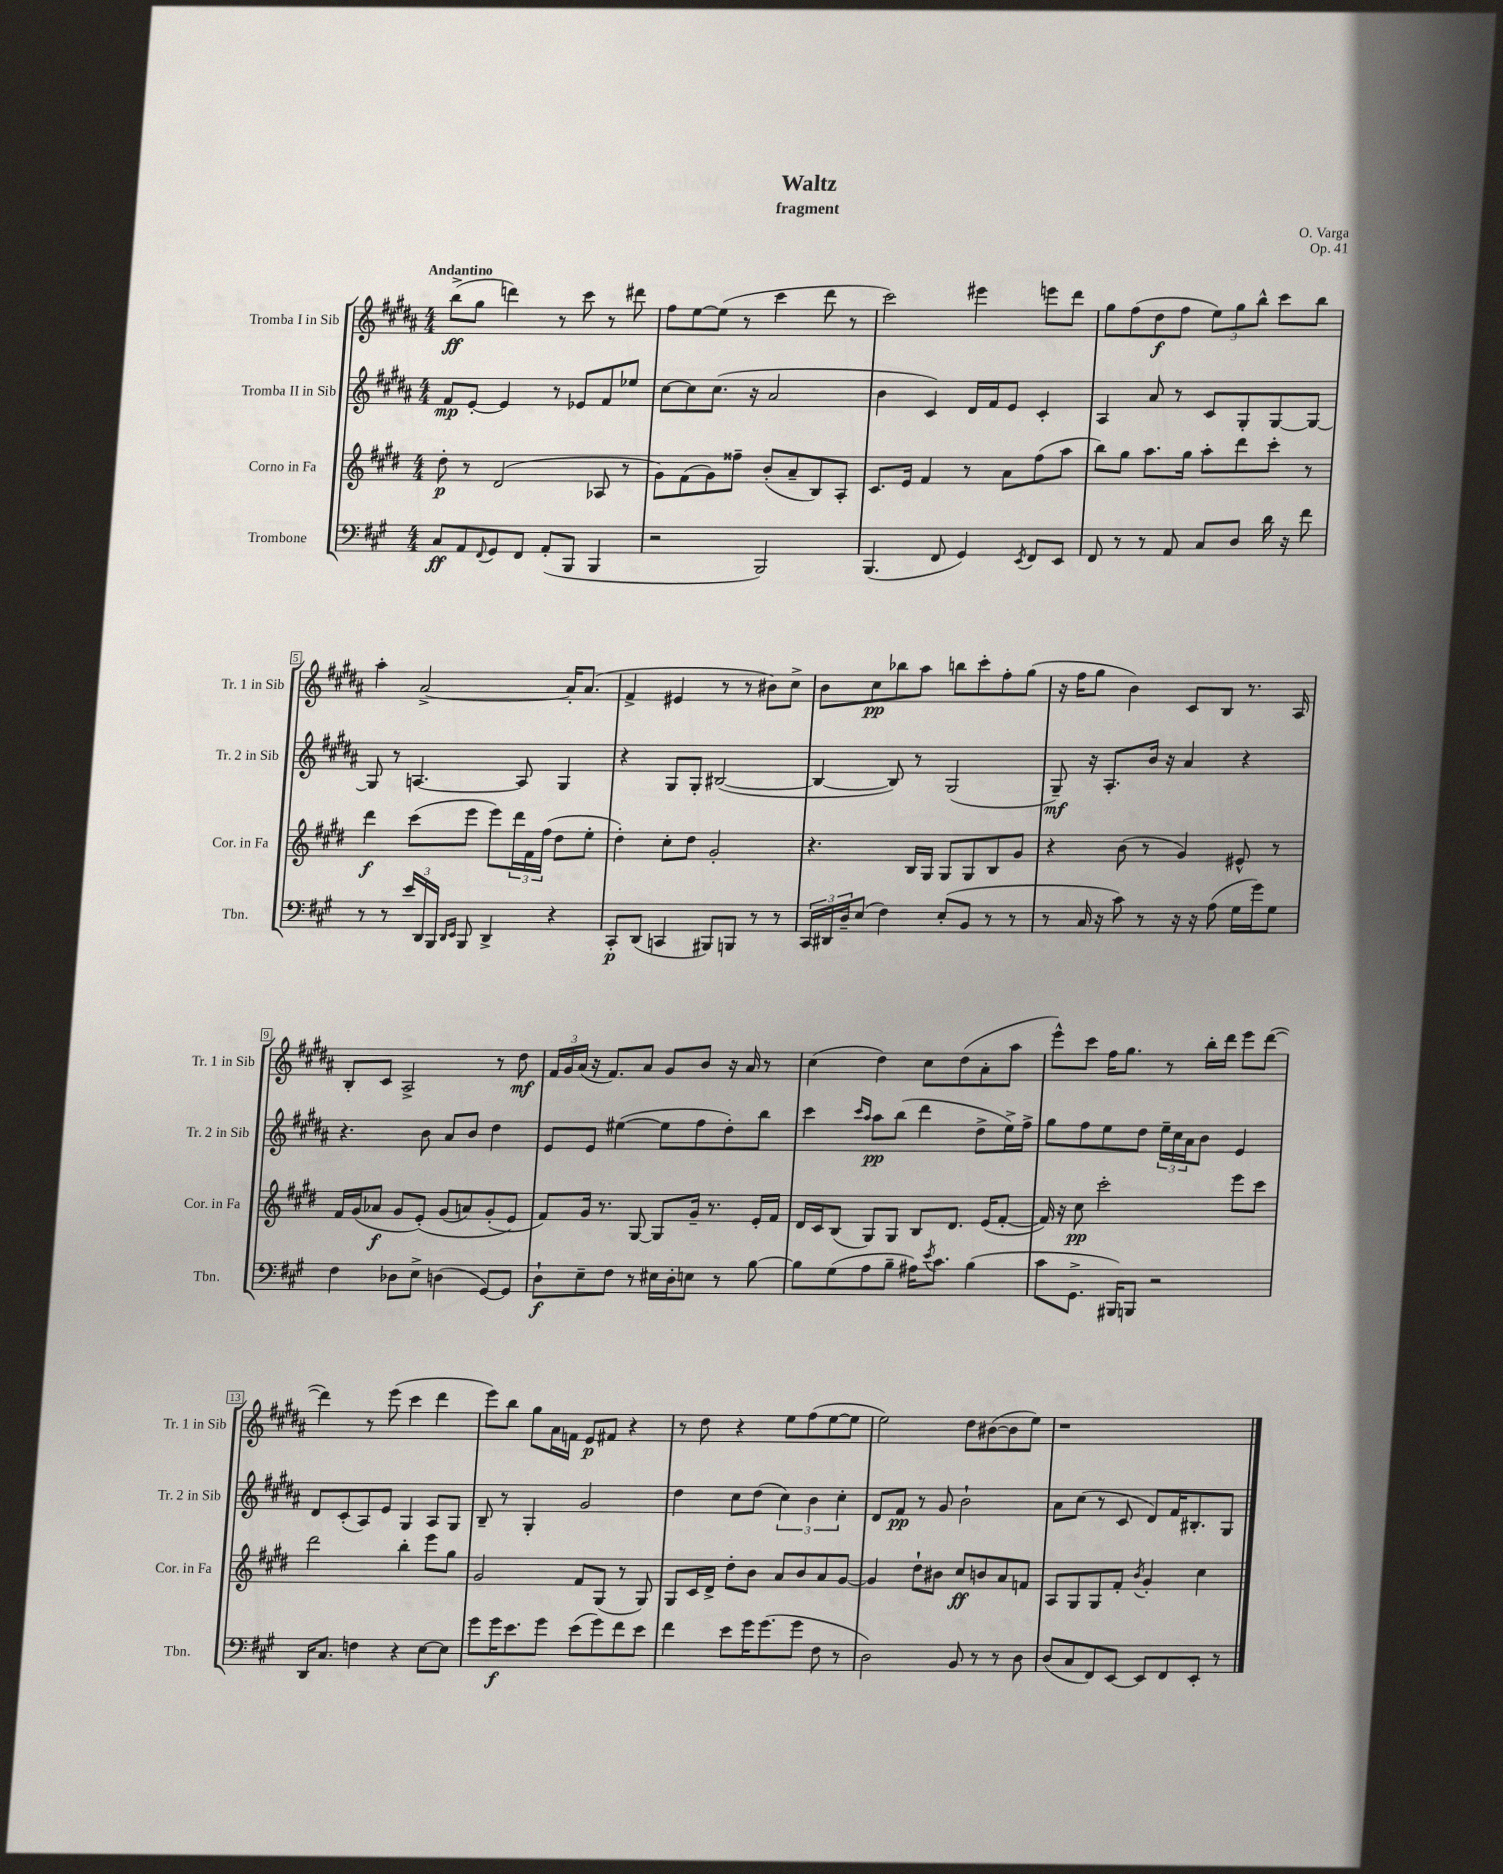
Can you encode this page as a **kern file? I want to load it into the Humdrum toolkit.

**kern	**dynam	**kern	**dynam	**kern	**dynam	**kern	**dynam
*part4	*part4	*part3	*part3	*part2	*part2	*part1	*part1
*staff4	*staff4	*staff3	*staff3	*staff2	*staff2	*staff1	*staff1
*I"Trombone	*	*I"Corno in Fa	*	*I"Tromba II in Sib	*	*I"Tromba I in Sib	*
*I'Tbn.	*	*I'Cor. in Fa	*	*I'Tr. 2 in Sib	*	*I'Tr. 1 in Sib	*
*clefF4	*	*clefG2	*	*clefG2	*	*clefG2	*
*k[f#c#g#]	*	*k[f#c#g#d#]	*	*k[f#c#g#d#a#]	*	*k[f#c#g#d#a#]	*
*M4/4	*	*M4/4	*	*M4/4	*	*M4/4	*
=1	=1	=1	=1	=1	=1	=1	=1
!	!	!	!	!	!	!LO:TX:a:B:t=Andantino	!
8C#/L	ff	8dd#'\	p	8f#/L	mp	(8bb^\L	ff
8AA/	.	8r	.	[8e'/J	.	8gg#\J	.
8qqFF#/	.	.	.	.	.	.	.
8GG#/	.	(2d#/	.	4e/]	.	4dddn\)	.
8FF#/J	.	.	.	.	.	.	.
(8AA'/L	.	.	.	8r	.	8r	.
8BBB/J	.	.	.	8e-X/L	.	8ccc#\	.
4BBB/	.	8A-X/	.	8f#/	.	8r	.
.	.	8r	.	8ee-X/J	.	8ddd#X\	.
=2	=2	=2	=2	=2	=2	=2	=2
2r	.	8g#\L)	.	[8cc#\L	.	8ff#\L	.
.	.	(8f#\	.	8cc#\]	.	[8ee\	.
.	.	8g#\)	.	(8.cc#\J	.	(8ee\J]	.
.	.	8ff##X~\J	.	.	.	8r	.
.	.	.	.	16r	.	.	.
2BBB/)	.	(8b'/L	.	2a#/	.	4ccc#\	.
.	.	8a~/	.	.	.	.	.
.	.	8B/)	.	.	.	8ddd#\	.
.	.	8A'/J	.	.	.	8r	.
=3	=3	=3	=3	=3	=3	=3	=3
(4.BBB/	.	8.c#/L	.	4b\	.	2ccc#\)	.
.	.	16e/Jk	.	.	.	.	.
.	.	4f#/	.	4c#/)	.	.	.
8FF#/	.	.	.	.	.	.	.
4GG#/)	.	8r	.	16d#/LL	.	4eee#X\	.
.	.	.	.	16f#/J	.	.	.
.	.	8a\L	.	8e/J	.	.	.
8qEE/	.	.	.	.	.	.	.
8FF#/L	.	(8ff#\	.	4c#'/	.	8eeen\L	.
8EE/J	.	8aa\J	.	.	.	8ddd#\J	.
=4	=4	=4	=4	=4	=4	=4	=4
8FF#/	.	8bb\L)	.	4A#/	.	8gg#\L	.
8r	.	8gg#\J	.	.	.	(8ff#\	.
8r	.	8.aa\L	.	8a#/	.	8dd#\	f
8AA/	.	.	.	8r	.	8ff#\J	.
.	.	16gg#\Jk	.	.	.	.	.
8C#/L	.	8aa'\L	.	8c#/L	.	12ee\L)	.
.	.	.	.	.	.	12gg#\	.
8D/J	.	8ddd#\	.	8G#'/	.	.	.
.	.	.	.	.	.	12bb^^\J	.
16d\	.	8ccc#'\J	.	[8G#/	.	8ccc#\L	.
16r	.	.	.	.	.	.	.
8f#\	.	8r	.	8G#/J_	.	8bb\J	.
!!LO:LB:g=z
=5	=5	=5	=5	=5	=5	=5	=5
8r	.	4ddd#\	f	8G#/]	.	4aa#'\	.
8r	.	.	.	8r	.	.	.
24e/LL	.	(8ccc#\L	.	[4.An/	.	[2a#^/	.
24DD/	.	.	.	.	.	.	.
24BBB/JJ	.	.	.	.	.	.	.
16qqDD/LL	.	.	.	.	.	.	.
16qqEE/JJ	.	.	.	.	.	.	.
8BBB/	.	8eee\J	.	.	.	.	.
4DD^/	.	8eee\L)	.	.	.	.	.
.	.	24ddd#\L	.	8A/]	.	.	.
.	.	24f#\	.	.	.	.	.
.	.	(24ff#\JJ	.	.	.	.	.
4r	.	8dd#\L	.	4G#/	.	16a#'/KL]	.
.	.	.	.	.	.	(8.a#/J	.
.	.	8ee'\J	.	.	.	.	.
=6	=6	=6	=6	=6	=6	=6	=6
8CC#'/L	p	4dd#'\)	.	4r	.	4f#^/	.
(8DD/J	.	.	.	.	.	.	.
4CCn/	.	8cc#'\L	.	8G#/L	.	4e#X/	.
.	.	8dd#\J	.	8G#'/J	.	.	.
8BBB#X/L)	.	2g#'/	.	([2B#X/	.	8r	.
8BBBn/J	.	.	.	.	.	8r	.
8r	.	.	.	.	.	8b#X\L)	.
8r	.	.	.	.	.	8cc#^\J	.
=7	=7	=7	=7	=7	=7	=7	=7
24CC#/LL	.	4.r	.	4B#/_	.	8b\L	.
24DD#X/	.	.	.	.	.	.	.
24D~/J	.	.	.	.	.	.	.
(8E/J	.	.	.	.	.	8cc#\	pp
4F#\)	.	.	.	8B#/])	.	8bb-X\	.
.	.	16B/LL	.	8r	.	8aa#\J	.
.	.	16G#/JJ	.	.	.	.	.
(8E'/L	.	8G#/L	.	(2G#/	.	8bbn\L	.
8BB/J	.	8G#/	.	.	.	8ccc#'\	.
8r	.	8B/	.	.	.	8ff#'\	.
8r	.	8g#/J	.	.	.	(8gg#\J	.
=8	=8	=8	=8	=8	=8	=8	=8
8r	.	4r	.	8G#~/)	mf	16r	.
.	.	.	.	.	.	16ff#\KL	.
16C#/	.	.	.	16r	.	8gg#\J	.
16r	.	.	.	8.A#'/L	.	.	.
8c#\)	.	(8b\	.	.	.	4b\)	.
8r	.	8r	.	16b/Jk	.	.	.
.	.	.	.	16r	.	.	.
16r	.	4g#/)	.	4a#/	.	8c#/L	.
16r	.	.	.	.	.	.	.
(8A\	.	.	.	.	.	8B/J	.
16G#\LL	.	8e#X^^/	.	4r	.	8.r	.
16g#\J)	.	.	.	.	.	.	.
8G#\J	.	8r	.	.	.	.	.
.	.	.	.	.	.	16A#/	.
!!LO:LB:g=z
=9	=9	=9	=9	=9	=9	=9	=9
4F#\	.	16f#/LL	.	4.r	.	8B'/L	.
.	.	(16g#/J	.	.	.	.	.
.	.	8a-X/J	f	.	.	8c#/J	.
8D-X\L	.	8g#/L	.	.	.	2A#^/	.
8E^\J	.	(8e'/J)	.	8b\	.	.	.
(4Dn\	.	(8g#/L	.	8a#/L	.	.	.
.	.	8an/)	.	8b/J	.	.	.
[8GG#/L)	.	(8g#'/	.	4dd#\	.	8r	.
8GG#/J]	.	8e/J)	.	.	.	8dd#\	mf
=10	=10	=10	=10	=10	=10	=10	=10
8D`\L	f	8f#/L)	.	8e/L	.	24f#/LL	.
.	.	.	.	.	.	24g#/	.
.	.	.	.	.	.	(24a#/JJ	.
8E~\	.	16g#/Jk	.	8e/J	.	16r	.
.	.	8.r	.	.	.	8.f#/L)	.
8F#\J	.	.	.	([4ee#X\	.	.	.
8r	.	[8G#/	.	.	.	8a#/J	.
16E#X\LL	.	8G#/L]	.	8ee#\L]	.	8g#/L	.
16D'\J	.	.	.	.	.	.	.
8En\J	.	16g#~/Jk	.	8ff#\	.	8b/J	.
.	.	8.r	.	.	.	.	.
8r	.	.	.	8dd#'\)	.	16r	.
.	.	.	.	.	.	16a#/	.
[8B\	.	16e'/LL	.	8bb\J	.	8r	.
.	.	16f#/JJ	.	.	.	.	.
=11	=11	=11	=11	=11	=11	=11	=11
8B\L]	.	16d#/LL	.	4ccc#\	.	(4cc#\	.
.	.	16c#/J	.	.	.	.	.
(8G#\	.	(8B/J	.	.	.	.	.
.	.	.	.	16qqccc#/LL	.	.	.
.	.	.	.	16qqaa#/JJ	.	.	.
8A\	.	8G#/L)	.	8aa#\L	pp	4dd#\)	.
8B~\J	.	8G#/J	.	(8bb\J	.	.	.
16A#X\KL)	.	8B/L	.	4ddd#\	.	8cc#\L	.
8qe/	.	.	.	.	.	.	.
8.c#\J	.	.	.	.	.	.	.
.	.	8.d#/J	.	.	.	(8dd#\	.
(4B\	.	.	.	8dd#^\L	.	8a#'\	.
.	.	(16e/KL	.	.	.	.	.
.	.	[8f#'/J	.	16ee^\L)	.	8aa#\J	.
.	.	.	.	16ff#^\JJ	.	.	.
=12	=12	=12	=12	=12	=12	=12	=12
8c#\L	.	16f#/])	.	8gg#\L	.	8eee^^\L)	.
.	.	16r	.	.	.	.	.
8.GG#^\J	.	8cc#\	pp	8ff#\	.	8ccc#\J	.
.	.	2ccc#'\	.	8ee\	.	16ff#\KL	.
16BBB#X/KL)	.	.	.	.	.	8.gg#\J	.
8BBBn/J	.	.	.	8dd#\J	.	.	.
2r	.	.	.	24ee~\LL	.	8r	.
.	.	.	.	24cc#\	.	.	.
.	.	.	.	24a#\J	.	.	.
.	.	.	.	8b\J	.	16bb'\LL	.
.	.	.	.	.	.	16ddd#\JJ	.
.	.	8eee\L	.	4e/	.	8eee\L	.
.	.	8ccc#\J	.	.	.	([8ddd#\J	.
!!LO:LB:g=z
=13	=13	=13	=13	=13	=13	=13	=13
16DD/KL	.	2ddd#\	.	8d#/L	.	4ddd#\])	.
8.C#/J	.	.	.	.	.	.	.
.	.	.	.	(8c#'/	.	.	.
4Fn\	.	.	.	8A#/)	.	8r	.
.	.	.	.	8e/J	.	(8eee\	.
4r	.	4bb'\	.	4G#/	.	4ccc#\	.
[8E\L	.	8eee\L	.	8A#/L	.	4ddd#\	.
8E\J]	.	8gg#\J	.	8G#/J	.	.	.
=14	=14	=14	=14	=14	=14	=14	=14
8g#\L	.	2g#/	.	8B~/	.	8eee\L)	.
16g#\K	f	.	.	8r	.	8bb\J	.
8.e\	.	.	.	.	.	.	.
.	.	.	.	4G#'/	.	8gg#\L	.
8g#\J	.	.	.	.	.	16a#\L	.
.	.	.	.	.	.	16fn\JJ	.
(8e\L	.	8f#/L	.	2g#/	.	8e/L	p
8g#\)	.	(8G#/J	.	.	.	8f#X/J	.
8f#\	.	8r	.	.	.	4r	.
8e\J	.	8G#/)	.	.	.	.	.
=15	=15	=15	=15	=15	=15	=15	=15
4f#\	.	8G#/L	.	4dd#\	.	8r	.
.	.	16c#/L	.	.	.	8dd#\	.
.	.	16d#^/JJ	.	.	.	.	.
8e\L	.	8dd#'\L	.	8cc#\L	.	4r	.
16g#\K	.	8b\J	.	(8dd#\J	.	.	.
(8.g#\	.	.	.	.	.	.	.
.	.	8a/L	.	6cc#\)	.	8ee\L	.
8g#\J	.	8b/	.	.	.	(8ff#\	.
.	.	.	.	6b\	.	.	.
8F#\	.	8a/	.	.	.	[8ee\	.
.	.	.	.	6cc#'\	.	.	.
8r	.	[8g#/J	.	.	.	8ee\J]	.
=16	=16	=16	=16	=16	=16	=16	=16
2D\)	.	4g#/]	.	8d#/L	.	2ee\)	.
.	.	.	.	8f#/J	pp	.	.
.	.	8dd#`\L	.	8r	.	.	.
.	.	8b#X\J	.	8g#/	.	.	.
8BB/	.	8cc#/L	ff	2b`\	.	8dd#\L	.
8r	.	8bn/	.	.	.	([8b#X\	.
8r	.	8a/	.	.	.	8b#\]	.
8D\	.	8fn/J	.	.	.	8ee\J)	.
=17	=17	=17	=17	=17	=17	=17	=17
(8D/L	.	8A/L	.	8a#\L	.	1r	.
8C#/	.	8G#/	.	(8cc#\J	.	.	.
8FF#/)	.	8G#/	.	8r	.	.	.
[8EE/J	.	8f#'/J	.	8c#/	.	.	.
.	.	8qb/	.	.	.	.	.
8EE/L]	.	4g#'/	.	8d#/L)	.	.	.
8FF#/	.	.	.	16f#/K	.	.	.
.	.	.	.	8.B#X'/	.	.	.
8EE'/J	.	4cc#\	.	.	.	.	.
8r	.	.	.	8G#/J	.	.	.
==	==	==	==	==	==	==	==
*-	*-	*-	*-	*-	*-	*-	*-
